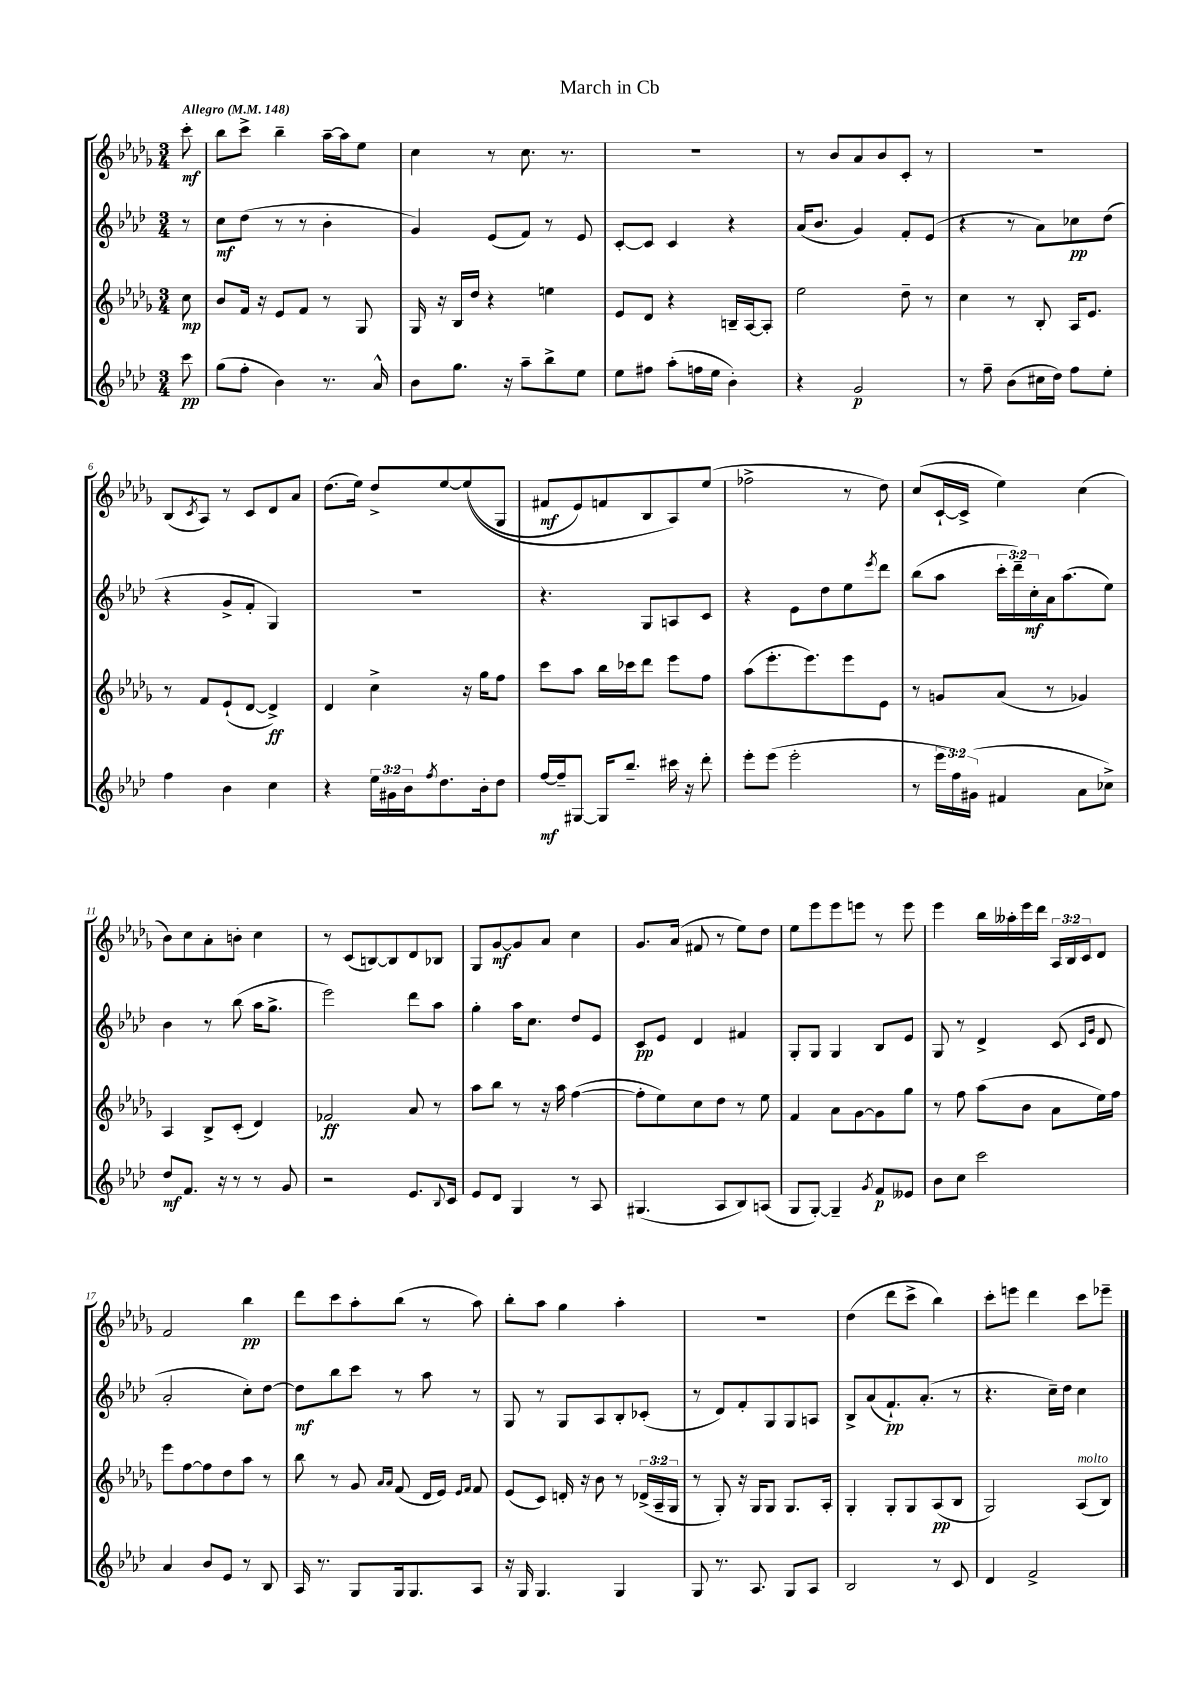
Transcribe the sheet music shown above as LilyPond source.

\header { title = "March in Cb" }
<<
\new StaffGroup <<
\new Staff = "s0" {
    \clef treble \key des \major \numericTimeSignature \time 3/4 \override Staff.TupletNumber.text = #tuplet-number::calc-fraction-text \partial 8 \tempo "Allegro" 4 = 148
    c'''8-.\mf |
    bes''8 c'''8-> bes''4-- aes''16~-- aes''16 ees''8 |
    c''4 r8 c''8. r8. |
    R2. |
    r8 bes'8 aes'8 bes'8 c'8-. r8 |
    R2. |
    bes8( \acciaccatura { c'8 } aes8) r8 c'8 des'8 aes'8 |
    des''8.( ees''16) des''8-> ees''8~ ees''8(\( ges8 |
    fis'8\mf ees'8) f'8 bes8 aes8\) ees''8( |
    fes''2-> r8 des''8) |
    c''8( c'16~-! c'16-> ees''4) c''4( |
    bes'8) c''8 aes'8-. b'8-. c''4 |
    r8 c'8( b8~) b8 des'8 bes8 |
    ges8 ges'8~\mf ges'8 aes'8 c''4 |
    ges'8. aes'16( fis'8 r8 ees''8) des''8 |
    ees''8 ees'''8 ees'''8 e'''8 r8 e'''8 |
    ees'''4 bes''16 aeses''16-. ees'''16 des'''16 \tuplet 3/2 { aes16 bes16 c'16 } des'8 |
    f'2 bes''4\pp |
    des'''8 c'''8 aes''8-. bes''8( r8 aes''8) |
    bes''8-. aes''8 ges''4 aes''4-. |
    R2. |
    des''4( des'''8 c'''8-> bes''4) |
    c'''8-. e'''8 des'''4 c'''8 ees'''8-- \bar "|." |
}
\new Staff = "s1" {
    \clef treble \key aes \major \numericTimeSignature \time 3/4 \override Staff.TupletNumber.text = #tuplet-number::calc-fraction-text \partial 8
    r8 |
    c''8\mf des''8( r8 r8 bes'4-. |
    g'4) ees'8( f'8) r8 ees'8 |
    c'8~-. c'8 c'4 r4 |
    aes'16( bes'8. g'4) f'8-. ees'8( |
    r4 r8 aes'8) ces''8\pp des''8( |
    r4 g'8-> f'8-. g4) |
    R2. |
    r4. g8 a8 c'8 |
    r4 ees'8 des''8 ees''8 \acciaccatura { ees'''8 } des'''8 |
    bes''8( aes''8 \tuplet 3/2 { c'''16-. des'''16--) c''16-.\mf } aes'16 aes''8.( ees''8) |
    bes'4 r8 bes''8( aes''16 g''8.-> |
    ees'''2) des'''8 aes''8 |
    g''4-. aes''16 c''8. des''8 ees'8 |
    c'8\pp ees'8 des'4 fis'4 |
    g8-. g8 g4 bes8 ees'8 |
    g8 r8 des'4-> c'8( \grace { c'16 g'16 } des'8 |
    aes'2-. c''8-.) des''8~ |
    des''8\mf bes''8 c'''8 r8 aes''8 r8 |
    g8 r8 g8 aes8 bes8-. ces'8-.( |
    r8 des'8) f'8-. g8 g8 a8 |
    bes8-> aes'8( f'8.-!\pp) aes'8.-.( r8 |
    r4. c''16--) des''16 c''4 \bar "|." |
}
\new Staff = "s2" {
    \clef treble \key des \major \numericTimeSignature \time 3/4 \override Staff.TupletNumber.text = #tuplet-number::calc-fraction-text \partial 8
    c''8\mp |
    bes'8 f'16 r16 ees'8 f'8 r8 ges8 |
    ges16 r16 bes16 des''16 r4 e''4 |
    ees'8 des'8 r4 b16-- aes16~ aes8-. |
    ees''2 des''8-- r8 |
    c''4 r8 bes8-. aes16 ees'8. |
    r8 f'8 ees'8-!( des'8~ des'4->\ff) |
    des'4 c''4-> r16 ges''16 f''8 |
    c'''8 aes''8 bes''16 ces'''16 des'''8 ees'''8 f''8 |
    aes''8( ees'''8.-. ees'''8.) ees'''8 ees'8 |
    r8 g'8 aes'8( r8 ges'4) |
    aes4 bes8-> c'8-.( des'4) |
    fes'2\ff aes'8 r8 |
    aes''8 bes''8 r8 r16 aes''16 f''4~( |
    f''8-. ees''8) c''8 des''8 r8 ees''8 |
    f'4 aes'8 ges'8~ ges'8 ges''8 |
    r8 f''8 aes''8( bes'8 aes'8 ees''16) f''16 |
    ees'''8 f''8~ f''8 des''8 aes''8 r8 |
    bes''8 r8 ges'8 \grace { aes'16 aes'16 } f'8( des'16 ees'16) \grace { ees'16 f'16 } f'8 |
    ees'8( c'8) d'16-. r16 bes'8 r8 \tuplet 3/2 { des'16->( aes16-- ges16 } |
    r8 ges8-.) r16 ges16 ges8 ges8. aes16-. |
    ges4-. ges8-. ges8 aes8\pp( bes8 |
    ges2) aes8^\markup { \italic "molto" }( bes8) \bar "|." |
}
\new Staff = "s3" {
    \clef treble \key aes \major \numericTimeSignature \time 3/4 \override Staff.TupletNumber.text = #tuplet-number::calc-fraction-text \partial 8
    c'''8\pp |
    g''8( f''8-. bes'4) r8. aes'16-^ |
    bes'8 g''8. r16 aes''8-- bes''8-> ees''8 |
    ees''8 fis''8 aes''8-.( f''16 ees''16 bes'4-.) |
    r4 g'2\p |
    r8 f''8-- bes'8( cis''16 des''16) f''8 ees''8-. |
    f''4 bes'4 c''4 |
    r4 \tuplet 3/2 { ees''16 gis'16 bes'16 } \acciaccatura { f''8 } des''8. bes'16-. des''8 |
    f''16~\mf f''16-- gis8~ gis16 bes''8.-- cis'''16 r16 des'''8-. |
    ees'''8-. ees'''8( ees'''2-. |
    r8 \tuplet 3/2 { ees'''16 f''16) gis'16( } fis'4 aes'8 ces''8->) |
    des''8\mf f'8. r16 r8 r8 g'8 |
    r2 ees'8. \appoggiatura { bes8 } c'16 |
    ees'8 des'8 g4 r8 aes8 |
    gis4.( aes8 bes8) a8( |
    g8 g8~-.) g4-- \acciaccatura { g'8 } f'8\p eeses'8 |
    bes'8 c''8 c'''2 |
    aes'4 bes'8 ees'8 r8 bes8 |
    aes16 r8. g8 g16 g8. aes8 |
    r16 g16 g4. g4 |
    g8 r8. aes8. g8 aes8 |
    bes2 r8 c'8 |
    des'4 f'2-> \bar "|." |
}
>>
>>
